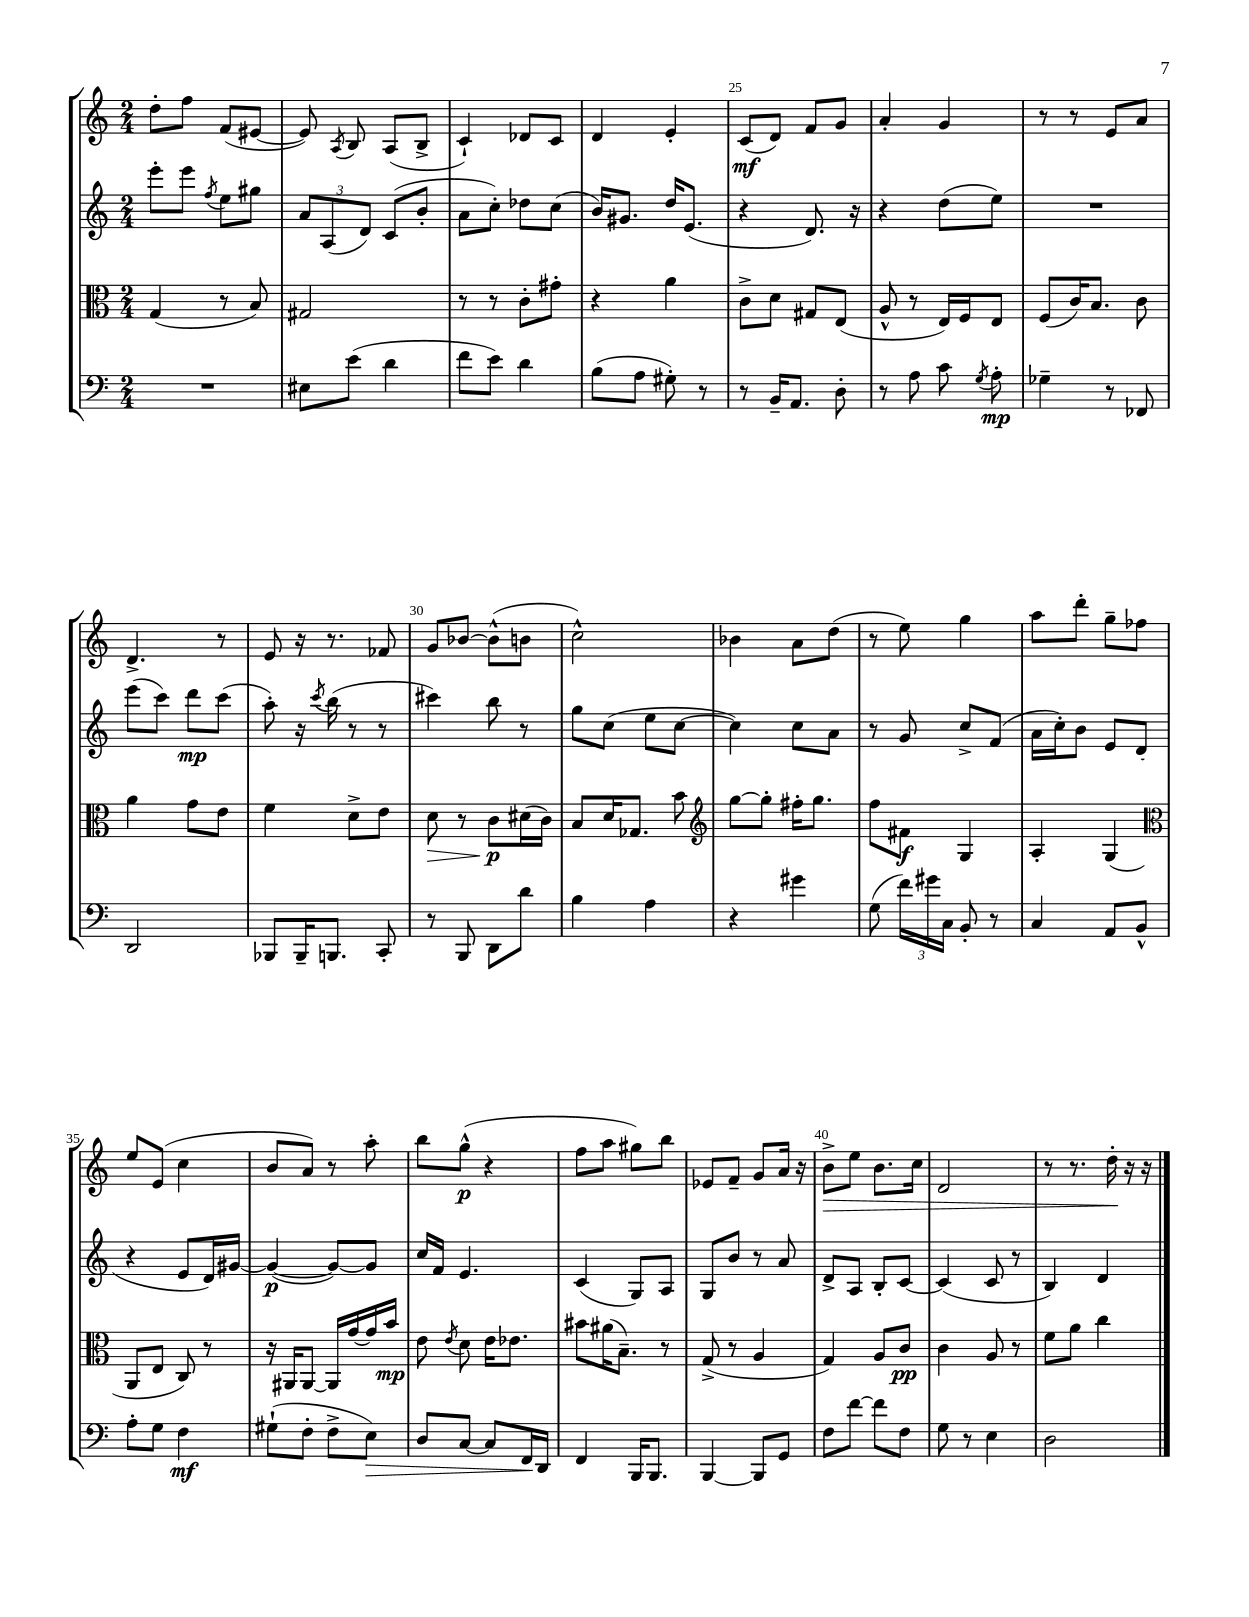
<<
\new StaffGroup <<
\new Staff = "s0" {
    \clef treble \key c \major \numericTimeSignature \time 2/4
    \autoBeamOff d''8[-. f''8] f'8[( eis'8]~ |
    eis'8) \acciaccatura { a8 } b8 a8[( b8]-> |
    c'4-!) des'8[ c'8] |
    d'4 e'4-. |
    c'8[\mf( d'8]) f'8[ g'8] |
    a'4-. g'4 |
    r8 r8 e'8[ a'8] |
    d'4.-> r8 |
    e'8 r16 r8. fes'8 |
    g'8[ bes'8]~ bes'8[-^( b'8] |
    c''2-^) |
    bes'4 a'8[ d''8]( |
    r8 e''8) g''4 |
    a''8[ d'''8]-. g''8[-- fes''8] |
    e''8[ e'8]( c''4 |
    b'8[ a'8]) r8 a''8-. |
    b''8[ g''8]-^\p( r4 |
    f''8[ a''8] gis''8[) b''8] |
    ees'8[ f'8]-- g'8[ a'16] r16 |
    b'8[->\> e''8] b'8.[ c''16] |
    d'2 |
    r8 r8. d''16-.\! r16 r16 \bar "|." |
}
\new Staff = "s1" {
    \clef treble \key c \major \numericTimeSignature \time 2/4
    \autoBeamOff e'''8[-. e'''8] \acciaccatura { f''8 } e''8[ gis''8] |
    \tuplet 3/2 { a'8[ a8( d'8]) } c'8[( b'8]-. |
    a'8[ c''8]-.) des''8[ c''8]( |
    b'16[) gis'8.] d''16[ e'8.]( |
    r4 d'8.) r16 |
    r4 d''8[( e''8]) |
    R2 |
    e'''8[( c'''8]) d'''8[\mp c'''8]( |
    a''8-.) r16 \acciaccatura { c'''8 } b''16( r8 r8 |
    cis'''4) b''8 r8 |
    g''8[ c''8]( e''8[ c''8]~ |
    c''4) c''8[ a'8] |
    r8 g'8 c''8[-> f'8]( |
    a'16[ c''16-.) b'8] e'8[ d'8]( |
    r4 e'8[ d'16) gis'16]~ |
    gis'4~\p( gis'8[~) gis'8] |
    c''16[ f'16] e'4. |
    c'4( g8[) a8] |
    g8[ b'8] r8 a'8 |
    d'8[-> a8] b8[-. c'8]~ |
    c'4( c'8 r8 |
    b4) d'4 \bar "|." |
}
\new Staff = "s2" {
    \clef alto \key c \major \numericTimeSignature \time 2/4
    \autoBeamOff g4( r8 b8) |
    gis2 |
    r8 r8 c'8[-. gis'8]-. |
    r4 a'4 |
    c'8[-> d'8] gis8[ e8]( |
    a8-^ r8 e16[) f16 e8] |
    f8[( c'16) b8.] c'8 |
    a'4 g'8[ e'8] |
    f'4 d'8[-> e'8] |
    d'8\> r8 c'8[\p\! dis'16( c'16]) |
    b8[ d'16 ges8.] b'8 |
    \clef treble g''8[~ g''8]-. fis''16[-. g''8.] |
    f''8[ fis'8]\f g4 |
    a4-. g4( |
    \clef alto a,8[ e8] c8) r8 |
    r16 ais,16[ ais,8]~ ais,16[ g'16~ g'16 b'16]\mp |
    e'8 \acciaccatura { e'8 } d'8 e'16[ ees'8.] |
    bis'8[ ais'16( b8.]--) r8 |
    g8->( r8 a4 |
    g4) a8[ c'8]\pp |
    c'4 a8 r8 |
    f'8[ a'8] c''4 \bar "|." |
}
\new Staff = "s3" {
    \clef bass \key c \major \numericTimeSignature \time 2/4
    \autoBeamOff R2 |
    eis8[ e'8]( d'4 |
    f'8[ e'8]) d'4 |
    b8[( a8] gis8-.) r8 |
    r8 b,16[-- a,8.] d8-. |
    r8 a8 c'8 \acciaccatura { g8 } a8-.\mp |
    ges4-- r8 fes,8 |
    d,2 |
    bes,,8[ bes,,16-- b,,8.] c,8-. |
    r8 b,,8 d,8[ d'8] |
    b4 a4 |
    r4 gis'4 |
    g8( \tuplet 3/2 { f'16[) gis'16 c16] } b,8-. r8 |
    c4 a,8[ b,8]-^ |
    a8[-. g8] f4\mf |
    gis8[-!( f8]-. f8[-> e8]\>) |
    d8[ c8]~ c8[ f,16\! d,16] |
    f,4 b,,16[ b,,8.] |
    b,,4~ b,,8[ g,8] |
    f8[ f'8]~ f'8[ f8] |
    g8 r8 e4 |
    d2 \bar "|." |
}
>>
>>
\layout { \context { \Score currentBarNumber = #21 \override BarNumber.break-visibility = ##(#f #t #t) barNumberVisibility = #(every-nth-bar-number-visible 5) } }
